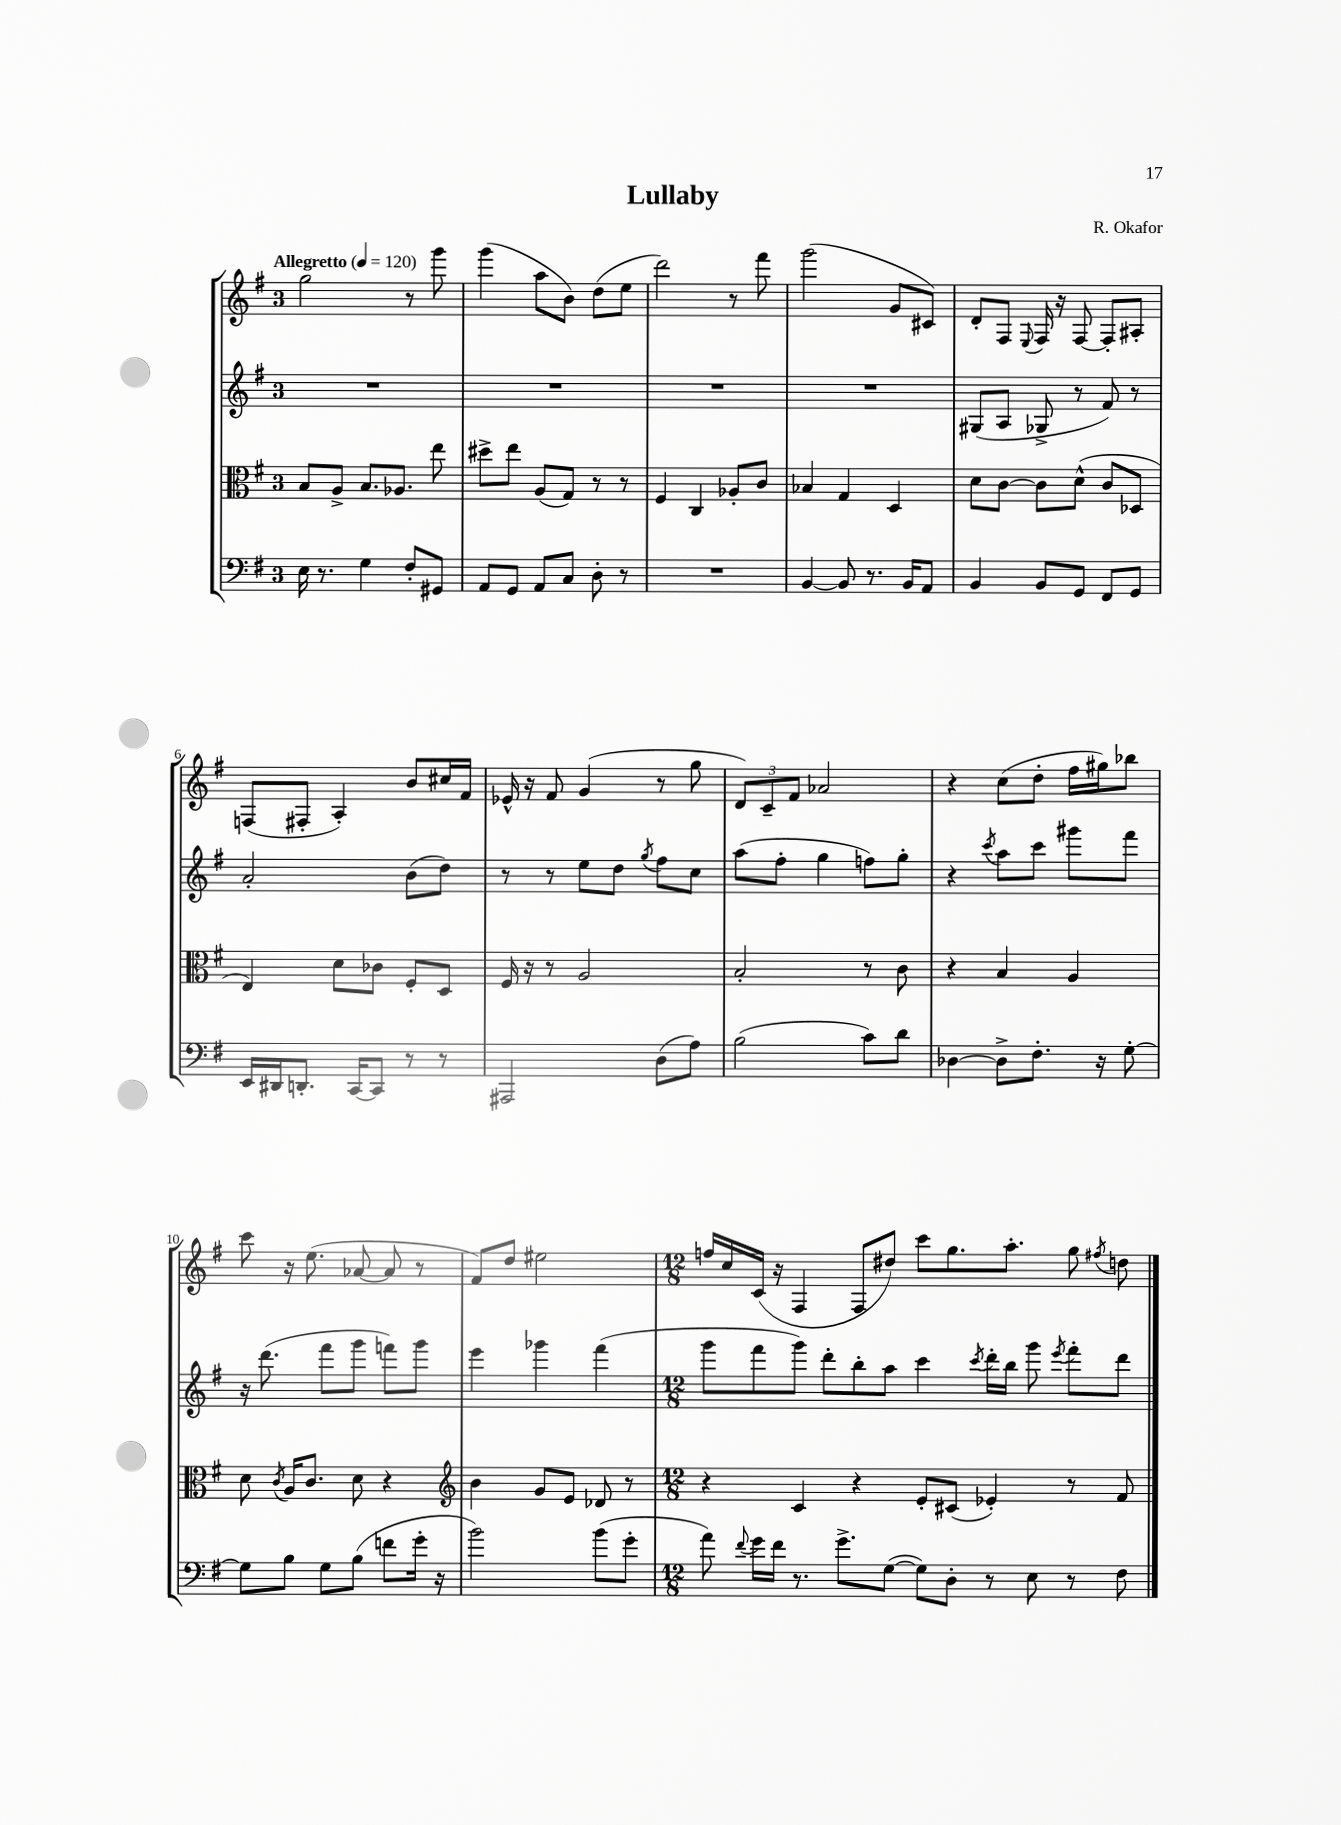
\header { title = "Lullaby" composer = "R. Okafor" }
<<
\new StaffGroup <<
\new Staff = "s0" {
    \clef treble \key g \major \once \override Staff.TimeSignature.style = #'single-digit \time 3/4 \tempo "Allegretto" 4 = 120
    \autoBeamOff g''2 r8 g'''8 |
    g'''4( a''8[ b'8]) d''8[( e''8] |
    d'''2) r8 fis'''8 |
    g'''2( g'8[ cis'8]) |
    d'8[-. fis8] \appoggiatura { e8 } fis16 r16 fis8~ fis8[-. ais8]-. |
    f8[( fis8]-. a4-.) b'8[ cis''16 fis'16] |
    ees'16-^ r16 fis'8 g'4( r8 g''8 |
    \tuplet 3/2 { d'8[) c'8-- fis'8] } aes'2 |
    r4 c''8[( d''8]-. fis''16[ gis''16) bes''8] |
    c'''8 r16 e''8.( aes'8~ aes'8 r8 |
    fis'8[) d''8] eis''2 |
    \numericTimeSignature \time 12/8 f''16[ c''16 c'16]( r16 fis4 fis8[ dis''8]) c'''8[ g''8. a''8.]-. g''8 \acciaccatura { fis''8 } d''8 \bar "|." |
}
\new Staff = "s1" {
    \clef treble \key g \major \once \override Staff.TimeSignature.style = #'single-digit \time 3/4
    \autoBeamOff R2. |
    R2. |
    R2. |
    R2. |
    gis8[( a8] ges8-> r8 fis'8) r8 |
    a'2-. b'8[( d''8]) |
    r8 r8 e''8[ d''8] \acciaccatura { g''8 } fis''8[ c''8] |
    a''8[( fis''8]-. g''4 f''8[) g''8]-. |
    r4 \acciaccatura { c'''8 } a''8[ c'''8] gis'''8[ fis'''8] |
    r16 d'''8.( fis'''8[ g'''8] f'''8[) g'''8] |
    e'''4 ges'''4 fis'''4( |
    \numericTimeSignature \time 12/8 g'''8[ fis'''8 g'''8]) d'''8[-. b''8-. a''8] c'''4 \acciaccatura { c'''8 } d'''16[-. b''16] g'''8 \acciaccatura { e'''8 } fis'''8[-. d'''8] \bar "|." |
}
\new Staff = "s2" {
    \clef alto \key g \major \once \override Staff.TimeSignature.style = #'single-digit \time 3/4
    \autoBeamOff b8[ a8]-> b8.[ aes8.] e''8 |
    dis''8[-> e''8] a8[( g8]) r8 r8 |
    fis4 c4 aes8[-. c'8] |
    bes4 g4 d4 |
    d'8[ c'8]~ c'8[ d'8]-^( c'8[ des8] |
    e4) d'8[ ces'8] fis8[-. d8] |
    fis16 r16 r8 a2 |
    b2-. r8 c'8 |
    r4 b4 a4 |
    d'8 \acciaccatura { c'8 } a16[ c'8.] d'8 r4 |
    \clef treble b'4 g'8[ e'8] des'8 r8 |
    \numericTimeSignature \time 12/8 r4 c'4 r4 e'8[-. cis'8]( ees'4-.) r8 fis'8 \bar "|." |
}
\new Staff = "s3" {
    \clef bass \key g \major \once \override Staff.TimeSignature.style = #'single-digit \time 3/4
    \autoBeamOff e16 r8. g4 fis8[-. gis,8] |
    a,8[ g,8] a,8[ c8] d8-. r8 |
    R2. |
    b,4~ b,8 r8. b,16[ a,8] |
    b,4 b,8[ g,8] fis,8[ g,8] |
    e,16[ dis,16 d,8.]-. c,16[~ c,8] r8 r8 |
    ais,,2 d8[( a8]) |
    b2( c'8[) d'8] |
    des4~ des8[-> fis8.]-. r16 g8~-. |
    g8[ b8] g8[ b8]( f'8[ g'16]-. r16 |
    b'2) b'8[( g'8]-. |
    \numericTimeSignature \time 12/8 a'8) \appoggiatura { fis'8 } g'16[ fis'16] r8. g'8.[-> g8]~( g8[) d8]-. r8 e8 r8 fis8 \bar "|." |
}
>>
>>
